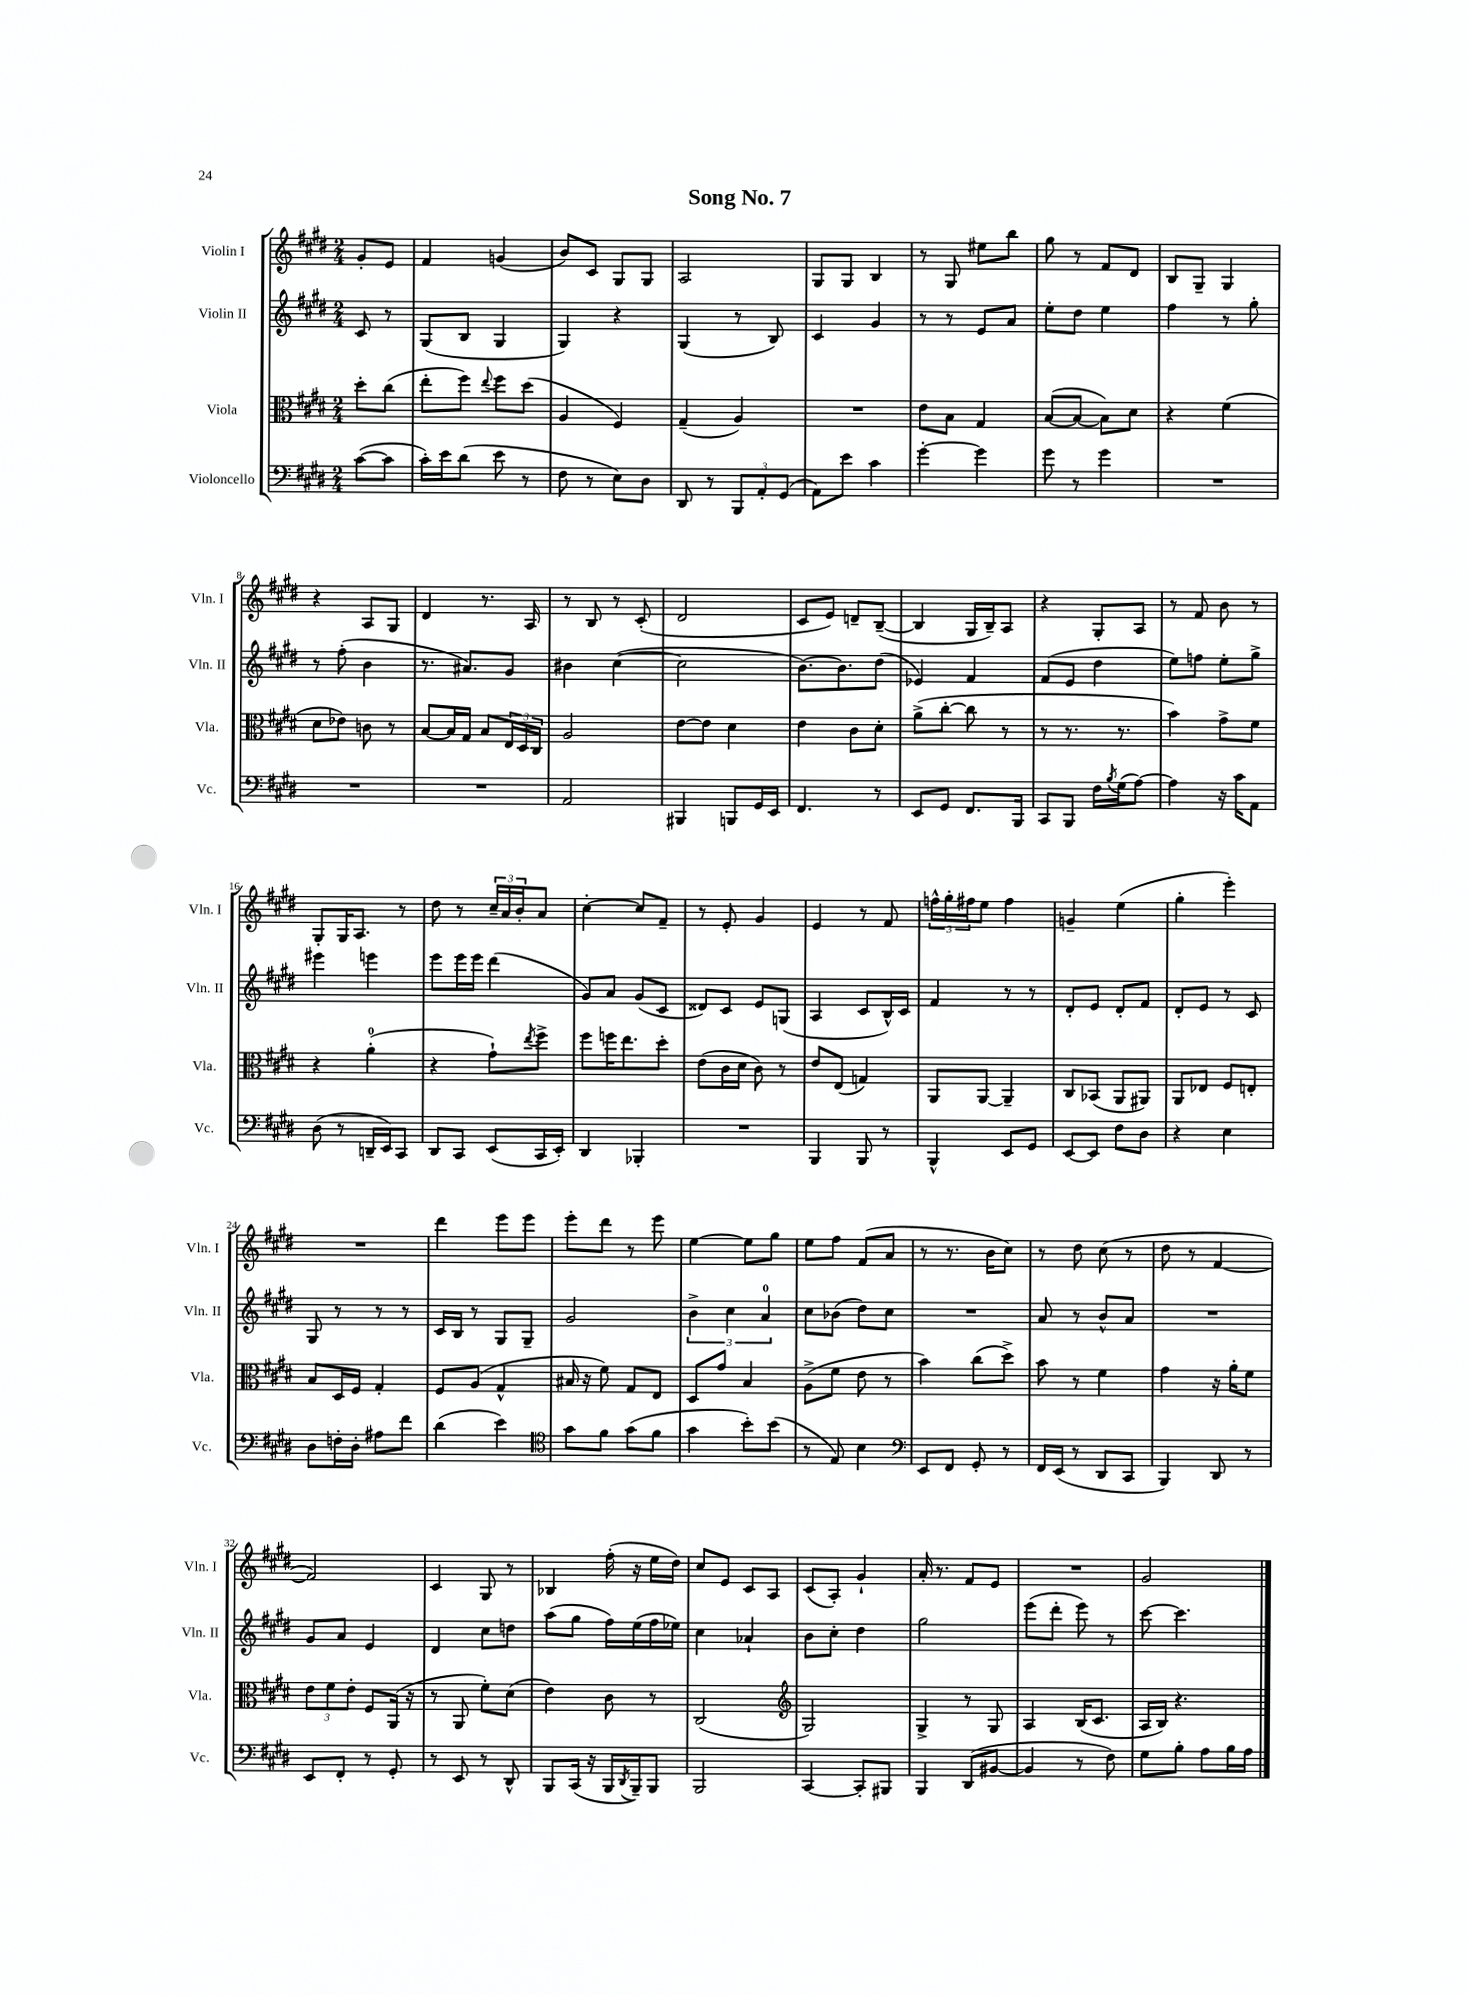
\header { title = "Song No. 7" }
<<
\new StaffGroup <<
\new Staff = "s0" \with { instrumentName = "Violin I" shortInstrumentName = "Vln. I" } {
    \clef treble \key e \major \numericTimeSignature \time 2/4 \partial 4
    gis'8-. e'8 |
    fis'4 g'4( |
    b'8) cis'8 gis8 gis8 |
    a2 |
    gis8 gis8 b4 |
    r8 gis8 eis''8 b''8 |
    gis''8 r8 fis'8 dis'8 |
    b8 gis8-- gis4 |
    r4 a8 gis8 |
    dis'4 r8. a16 |
    r8 b8 r8 cis'8-.( |
    dis'2 |
    cis'8 e'8) d'8-- b8~--( |
    b4 gis16 b16--) a8 |
    r4 gis8-. a8 |
    r8 fis'8 b'8 r8 |
    gis8-. gis16 a8. r8 |
    dis''8 r8 \tuplet 3/2 { cis''16-- a'16 b'16-. } a'8 |
    cis''4~-. cis''8 fis'8-- |
    r8 e'8-. gis'4 |
    e'4 r8 fis'8 |
    \tuplet 3/2 { f''16-^ gis''16-. fis''16 } e''8 fis''4 |
    g'4-- e''4( |
    gis''4-. e'''4-.) |
    R2 |
    dis'''4 e'''8 e'''8 |
    e'''8-. dis'''8 r8 e'''8 |
    e''4~ e''8 gis''8 |
    e''8 fis''8 fis'8( a'8 |
    r8 r8. b'16 cis''8) |
    r8 dis''8 cis''8( r8 |
    dis''8 r8 fis'4~ |
    fis'2) |
    cis'4 gis8 r8 |
    bes4 fis''16-.( r16 e''16 dis''16) |
    cis''8 e'8 cis'8 a8 |
    cis'8( a8-.) gis'4-! |
    a'16-. r8. fis'8 e'8 |
    R2 |
    gis'2 \bar "|." |
}
\new Staff = "s1" \with { instrumentName = "Violin II" shortInstrumentName = "Vln. II" } {
    \clef treble \key e \major \numericTimeSignature \time 2/4 \partial 4
    cis'8 r8 |
    gis8( b8 gis4 |
    gis4) r4 |
    gis4( r8 b8) |
    cis'4 gis'4 |
    r8 r8 e'8 a'8 |
    e''8-. dis''8 e''4 |
    fis''4 r8 gis''8-. |
    r8 fis''8-.( b'4 |
    r8. ais'8.) gis'8 |
    bis'4 cis''4~( |
    cis''2 |
    b'8.~) b'8. dis''8( |
    ees'4) fis'4 |
    fis'8( e'8 dis''4 |
    e''8) f''8 e''8-. gis''8-> |
    eis'''4 e'''4 |
    e'''8 e'''16 e'''16 dis'''4( |
    gis'8) a'8 gis'8( cis'8 |
    disis'8) cis'8 e'8 g8( |
    a4 cis'8 b16-^) cis'16 |
    fis'4 r8 r8 |
    dis'8-. e'8 dis'8-. fis'8 |
    dis'8-. e'8 r8 cis'8 |
    gis8 r8 r8 r8 |
    cis'16 b16 r8 gis8 gis8-- |
    gis'2 |
    \tuplet 3/2 { b'4-> cis''4 a'4-0 } |
    cis''8 bes'8( dis''8) cis''8 |
    R2 |
    a'8 r8 b'8-^ a'8 |
    R2 |
    gis'8 a'8 e'4 |
    dis'4 cis''8 d''8 |
    a''8( gis''8 fis''16) e''16( fis''16 ees''16) |
    cis''4 aes'4-! |
    b'8 cis''8-. dis''4 |
    gis''2 |
    e'''8( dis'''8-. e'''8) r8 |
    cis'''8~ cis'''4. \bar "|." |
}
\new Staff = "s2" \with { instrumentName = "Viola" shortInstrumentName = "Vla." } {
    \clef alto \key e \major \numericTimeSignature \time 2/4 \partial 4
    dis''8-. cis''8( |
    e''8-. fis''8) \appoggiatura { e''8 } fis''8 dis''8( |
    a4 fis4) |
    gis4--( a4) |
    R2 |
    e'8 b8 gis4 |
    b8~( b8~ b8) dis'8 |
    r4 fis'4( |
    dis'8 ees'8) c'8 r8 |
    b8~ b16 gis16 b8 \tuplet 3/2 { e16 dis16 cis16 } |
    a2 |
    e'8~ e'8 dis'4 |
    e'4 cis'8 dis'8-. |
    a'8->( cis''8~-. cis''8 r8 |
    r8 r8. r8. |
    b'4) gis'8-> fis'8 |
    r4 a'4-0-.( |
    r4 gis'8-!) \acciaccatura { e''8 } fis''8-> |
    fis''8 f''16 e''8. dis''8-. |
    e'8( cis'16 dis'16 cis'8) r8 |
    e'8 e8( g4) |
    a,8 a,8~ a,4-- |
    cis8 bes,8( a,8 ais,8) |
    a,8 ees8 fis8 e8-. |
    b8 dis16 fis16 gis4-. |
    fis8 a8( gis4-^ |
    bis16 r16 fis'8) gis8 e8 |
    dis8 gis'8 b4 |
    a8->( fis'8 e'8 r8 |
    b'4) cis''8( dis''8->) |
    b'8 r8 fis'4 |
    gis'4 r16 a'16-. fis'8 |
    \tuplet 3/2 { e'8 fis'8 e'8-. } fis8 a,16( r16 |
    r8 a,8 fis'8-.) dis'8( |
    e'4) cis'8 r8 |
    cis2( |
    \clef treble gis2) |
    gis4-> r8 gis8 |
    a4 b16( cis'8. |
    a16 b16) r4. \bar "|." |
}
\new Staff = "s3" \with { instrumentName = "Violoncello" shortInstrumentName = "Vc." } {
    \clef bass \key e \major \numericTimeSignature \time 2/4 \partial 4
    cis'8~( cis'8 |
    cis'16-.) e'16 dis'8( e'8 r8 |
    fis8 r8 e8) dis8 |
    dis,8 r8 \tuplet 3/2 { b,,8 a,8-. gis,8( } |
    a,8) e'8 cis'4 |
    gis'4~-. gis'4 |
    gis'8 r8 gis'4 |
    R2 |
    R2 |
    R2 |
    a,2 |
    bis,,4 b,,8 gis,16 e,16 |
    fis,4. r8 |
    e,8 gis,8 fis,8. b,,16 |
    cis,8 b,,8 fis16 \acciaccatura { b8 } gis16( a8~) |
    a4 r16 cis'16 a,8 |
    dis8( r8 d,16-- e,16) cis,8 |
    dis,8 cis,8 e,8( cis,16 e,16-.) |
    dis,4 bes,,4-. |
    R2 |
    b,,4 b,,8 r8 |
    b,,4-^ e,8 gis,8 |
    e,8~ e,8 fis8 dis8 |
    r4 e4 |
    dis8 f16-. dis16-. ais8 fis'8 |
    dis'4( e'4) |
    \clef tenor gis'8 fis'8 gis'8( fis'8 |
    gis'4 b'8-.) b'8( |
    r8 e8) b4 |
    \clef bass e,8 fis,8 gis,8-. r8 |
    fis,16 e,16( r8 dis,8 cis,8 |
    b,,4) dis,8 r8 |
    e,8 fis,8-. r8 gis,8-. |
    r8 e,8 r8 dis,8-^ |
    b,,8 cis,16( r16 b,,16 \acciaccatura { dis,8 } b,,16--) b,,8 |
    b,,2 |
    cis,4~ cis,8-. bis,,8 |
    b,,4 dis,8( bis,8~ |
    bis,4 r8 fis8) |
    gis8 b8-. a8 b16 a16 \bar "|." |
}
>>
>>
